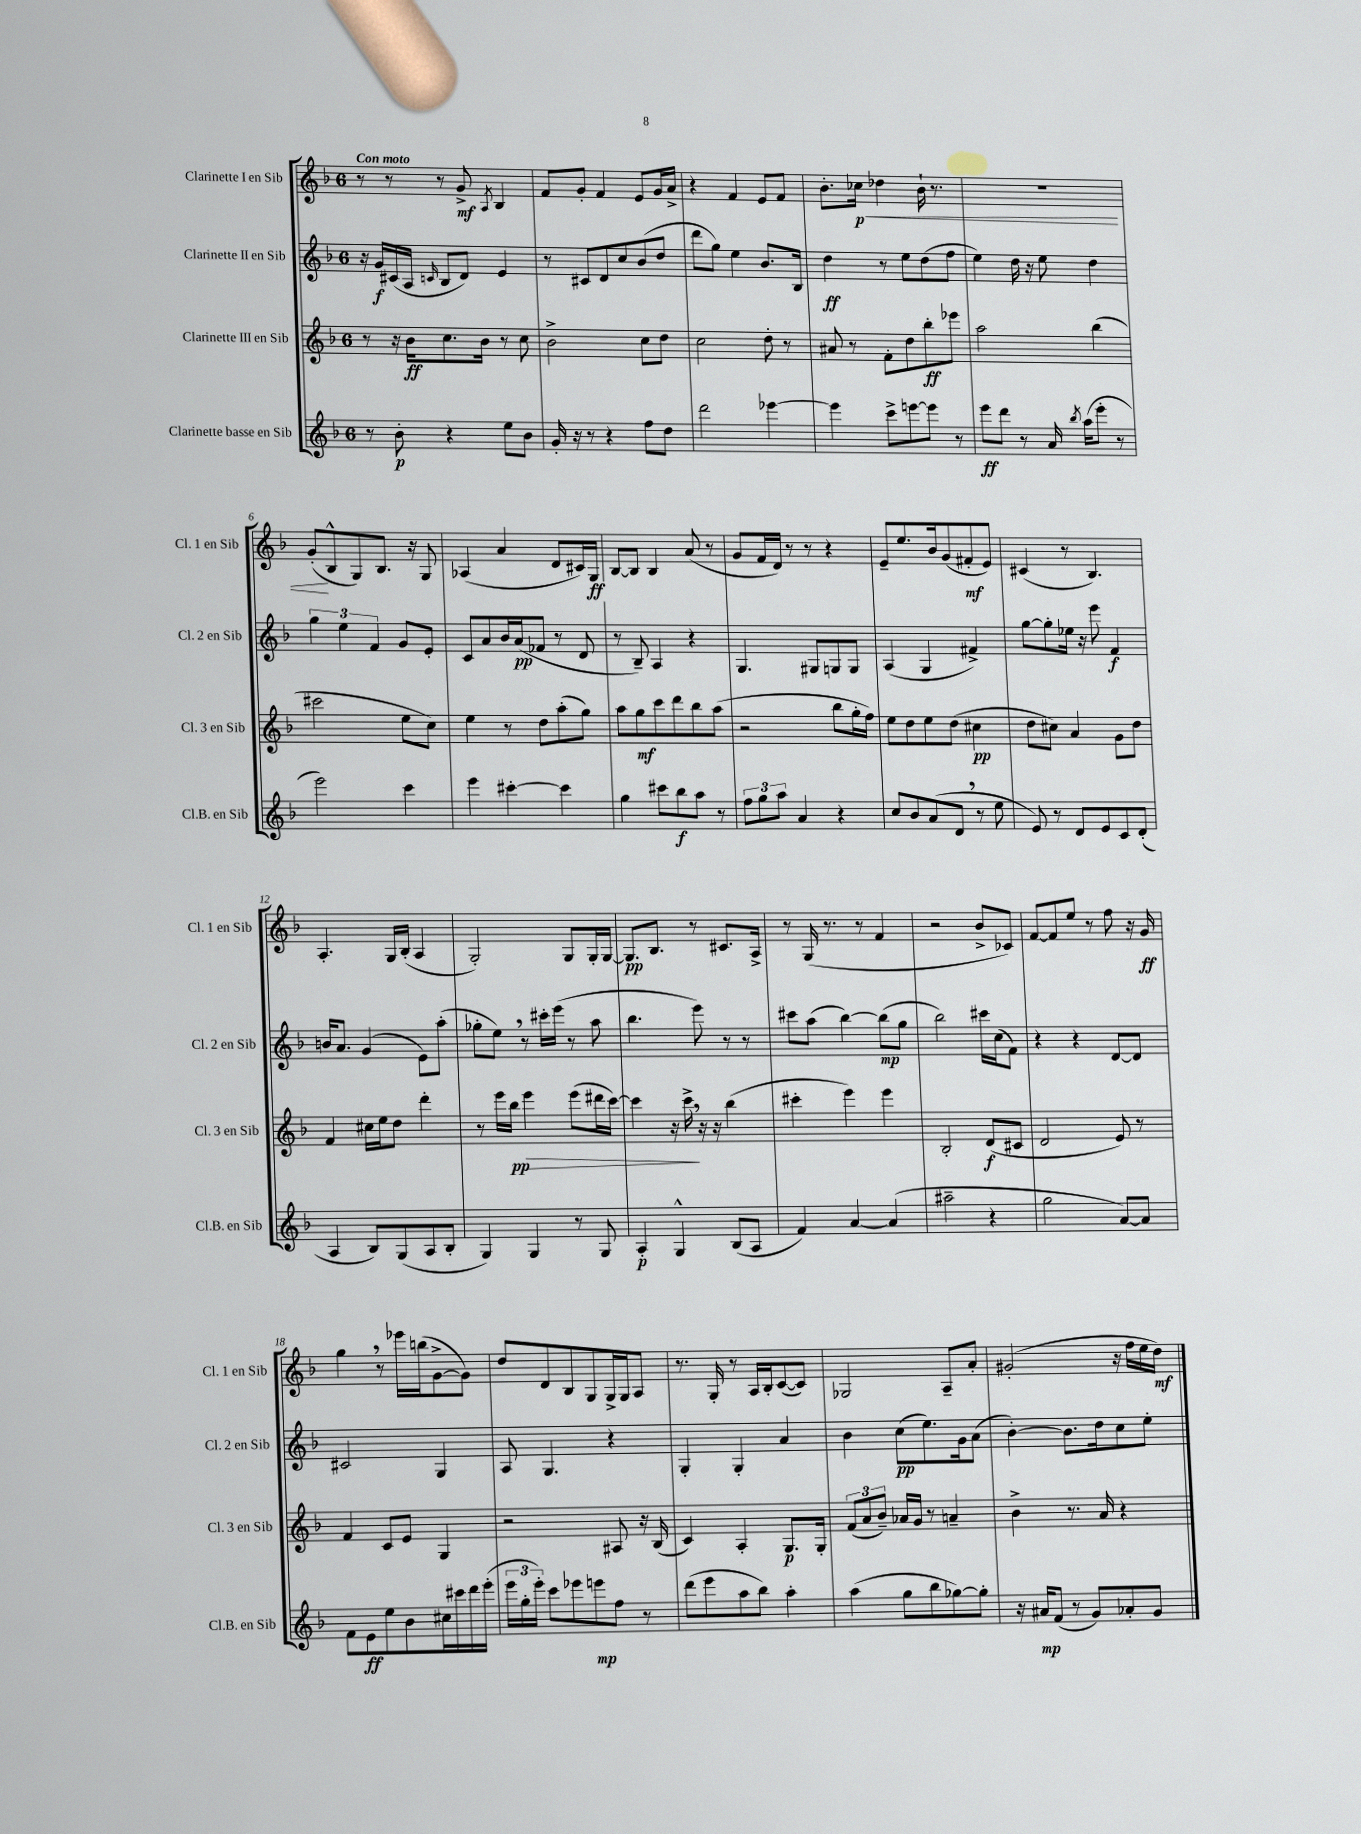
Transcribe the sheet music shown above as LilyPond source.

<<
\new StaffGroup <<
\new Staff = "s0" \with { instrumentName = "Clarinette I en Sib" shortInstrumentName = "Cl. 1 en Sib" } {
    \clef treble \key f \major \once \override Staff.TimeSignature.style = #'single-digit \time 6/8 \tempo "Con moto"
    \autoBeamOff r8 r8 r8 g'8->\mf \acciaccatura { a8 } bes4 |
    f'8[ g'8]-. f'4 e'8[ g'16 a'16]-> |
    r4 f'4 e'8[ f'8] |
    bes'8.[-. ces''16]\p\< des''4 bes'16-! r8. |
    R2. |
    g'8[-.\!( bes8-^ g8) bes8.] r16 g8 |
    aes4( a'4 d'8[ cis'16) g16]\ff |
    bes8[~ bes8] bes4 a'8( r8 |
    g'8[ f'16 d'16]) r8 r8 r4 |
    e'8[-- e''8. bes'16 g'8( fis'8-.\mf e'8]) |
    cis'4( r8 bes4.) |
    a4.-. g16[ bes16]-.( a4 |
    g2-.) g8[ g16-. g16]~ |
    g8.[\pp bes8.] r8 cis'8.[ a16]-> |
    r8 g16( r8. r8 f'4 |
    r2 bes'8[-> ces'8]) |
    f'8[~ f'8 e''8] r8 f''8 r16 g'16\ff |
    g''4 \breathe r8 ees'''16[ b''16( g'8~-> g'8]) |
    d''8[ d'8 bes8 g8 g16-> g16 a8] |
    r8. g16-. r8 a16[ bes16-. c'8~( c'8]) |
    ges2 a8[-- a'8]-. |
    gis'2-.( r16 f''16[ e''16 d''16]\mf) \bar "|." |
}
\new Staff = "s1" \with { instrumentName = "Clarinette II en Sib" shortInstrumentName = "Cl. 2 en Sib" } {
    \clef treble \key f \major \once \override Staff.TimeSignature.style = #'single-digit \time 6/8
    \autoBeamOff r16 g'16[\f cis'16( a16] \grace { c'16 } bes8[ d'8]) e'4 |
    r8 cis'8[ d'8 c''8 bes'8( d''8] |
    d'''8[ g''8]) e''4 bes'8.[ bes16] |
    d''4\ff r8 e''8[ d''8( f''8] |
    e''4) d''16 r16 e''8 d''4 |
    \tuplet 3/2 { g''4 e''4 f'4 } g'8[ e'8]-. |
    c'8[ a'8 bes'16 a'16\pp( fes'8] r8 d'8 |
    r8 bes8--) a4 r4 |
    g4. gis8[ g8 g8] |
    a4( g4 fis'4->) |
    g''8[~ g''8-. ees''16] r16 e'''8 f'4\f |
    b'16[ a'8.] g'4( e'8[) a''8]-.( |
    ges''8[-. e''8]) \breathe r8 cis'''16[-. e'''16]( r8 a''8 |
    bes''4. e'''8) r8 r8 |
    cis'''8[ a''8]( bes''4~) bes''8[\mp( g''8] |
    bes''2) cis'''16[ c''16( f'8]) |
    r4 r4 d'8[~ d'8] |
    cis'2 g4 |
    a8 g4. r4 |
    g4-. g4-. a'4 |
    bes'4 c''8[\pp( e''8.) g'16 a'8]( |
    bes'4~-.) bes'8.[ d''16 c''8 e''8]-. \bar "|." |
}
\new Staff = "s2" \with { instrumentName = "Clarinette III en Sib" shortInstrumentName = "Cl. 3 en Sib" } {
    \clef treble \key f \major \once \override Staff.TimeSignature.style = #'single-digit \time 6/8
    \autoBeamOff r8 r16 bes'16[\ff c''8. bes'16] r8 c''8 |
    bes'2-> c''8[ d''8] |
    c''2 d''8-. r8 |
    ais'8 r8 f'8[-. d''8 bes''8-.\ff ees'''8] |
    a''2 bes''4( |
    cis'''2 e''8[ c''8]) |
    e''4 r8 d''8[ a''8-.( g''8]) |
    a''8[ g''8\mf c'''8 d'''8 bes''8 a''8]( |
    r2 bes''8[ g''16-. f''16]) |
    e''8[ d''8 e''8 d''8]( cis''4\pp |
    d''8[ cis''8]) a'4 g'8[ d''8] |
    f'4 cis''16[ e''16 d''8] d'''4-. |
    r8 e'''16[ bes''16]\pp e'''4\> e'''8[( dis'''16 c'''16]~) |
    c'''4 r16 c'''16->\! \breathe r16 r16 bes''4( |
    cis'''4-. e'''4) e'''4 |
    bes2-. d'8[\f( cis'8] |
    d'2 e'8) r8 |
    f'4 c'8[ e'8] g4 |
    r2 ais8 r16 bes16( |
    c'4) a4-. g8.[\p g16]-. |
    \tuplet 3/2 { f'8[( a'8 bes'8]--) } aes'16[ g'16] r8 a'4-- |
    bes'4-> r8. a'16 r4 \bar "|." |
}
\new Staff = "s3" \with { instrumentName = "Clarinette basse en Sib" shortInstrumentName = "Cl.B. en Sib" } {
    \clef treble \key f \major \once \override Staff.TimeSignature.style = #'single-digit \time 6/8
    \autoBeamOff r8 bes'8-.\p r4 e''8[ bes'8] |
    g'16-. r16 r8 r4 f''8[ d''8] |
    d'''2 ees'''4~ |
    ees'''4 c'''8[-> e'''8~ e'''8] r8 |
    e'''8[\ff d'''8] r8 a'16 \acciaccatura { bes''8 } a''16[( e'''8]-. r8 |
    e'''2) c'''4 |
    e'''4 cis'''4~-. cis'''4 |
    g''4 cis'''8[ bes''8\f a''8] r8 |
    \tuplet 3/2 { f''8[ g''8 a''8] } a'4 r4 |
    c''8[ bes'8 a'8( d'8] \breathe r8 e''8 |
    e'8) r8 d'8[ e'8 c'8 d'8]-.( |
    a4 bes8[) g8( a8 bes8]-. |
    g4) g4 r8 g8 |
    a4-.\p g4-^ bes8[( a8] |
    f'4) a'4~ a'4( |
    ais''2-- r4 |
    g''2 a'8[~) a'8] |
    f'8[ e'8\ff e''8 bes'8 cis''16 cis'''16 d'''16 e'''16]-.( |
    \tuplet 3/2 { e'''16[ g''16-. e'''16]-.) } c'''8[ ees'''8 e'''8\mp f''8] r8 |
    d'''8[( e'''8 a''8 bes''8]) a''4-. |
    a''4( g''8[ bes''8 ges''8~) ges''8]-. |
    r16 ais'16[\mp f'8]( r8 g'8[) aes'8-. g'8] \bar "|." |
}
>>
>>
